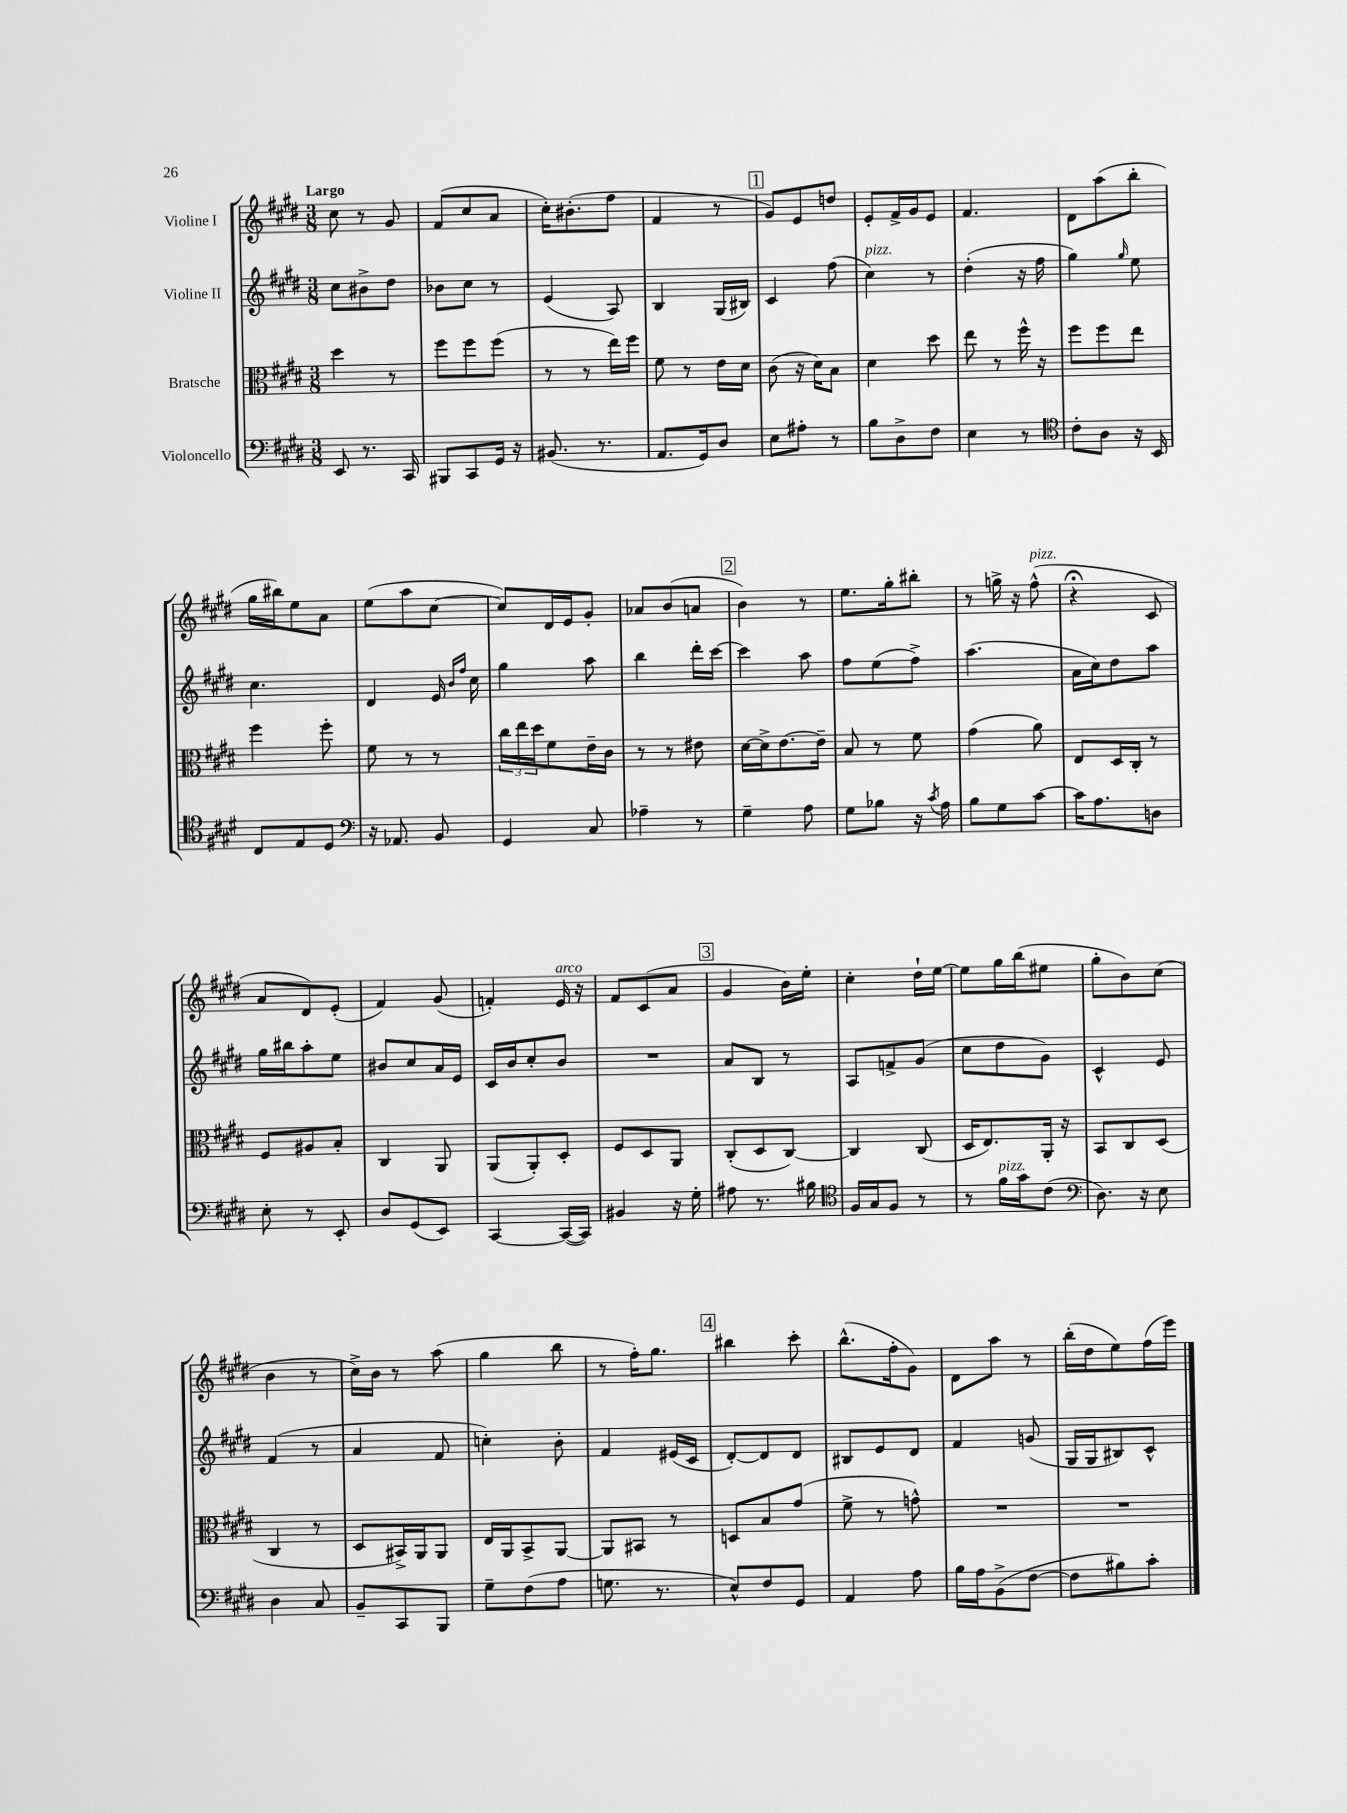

**kern	**kern	**kern	**kern
*staff4	*staff3	*staff2	*staff1
*clefF4	*clefC3	*clefG2	*clefG2
*k[f#c#g#d#]	*k[f#c#g#d#]	*k[f#c#g#d#]	*k[f#c#g#d#]
*M3/8	*M3/8	*M3/8	*M3/8
8EE	4dd#	8cc#	8cc#
8.r	.	8b#^	8r
.	8r	8dd#	8g#
16CC#	.	.	.
=	=	=	=
8BBB#	8ff#	8b-	(8f#
8CC#	8ff#	8cc#	8cc#
16GG#	(8ff#	8r	8a
16r	.	.	.
=	=	=	=
(8.BB#	8r	(4e	16cc#')
.	.	.	(8.b#'
.	8r	.	.
8.r	.	.	.
.	16ee)	8A)	8ff#
.	16ff#	.	.
=	=	=	=
8.AA	8f#	4B	4f#
.	8r	.	.
16GG#)	.	.	.
8D#	16e	(16G#	8r
.	16d#	16B#)	.
=	=	=	=
8E	(8c#	4c#	8g#)
8A#'	16r	.	8e
.	16d#)	.	.
8r	8B	(8ff#	8dd
=	=	=	=
8B	4d#	4cc#)	8e'
8D#^	.	.	16f#^
.	.	.	16g#
8F#	8dd#	8r	8e
=	=	=	=
4E	8ee	(4dd#'	4.f#
.	8r	.	.
8r	16ff#^^	16r	.
.	16r	16ff#	.
=	=	=	=
*clefC4	*	*	*
8c#'	8ff#	4gg#)	8d#
8A	8ff#	.	(8aa
.	.	16qqgg#	.
16r	8ee	8ee	8bb'
16BB	.	.	.
=	=	=	=
8C#	4ff#	4.cc#	16gg#
.	.	.	16bb#)
8E	.	.	8ee
8D#	8ff#'	.	8a
=	=	=	=
*clefF4	*	*	*
16r	8f#	4d#	(8ee
8.AA-	.	.	.
.	8r	.	8aa
8BB	8r	16e	[8cc#
.	.	16qqb	.
.	.	16qqff#	.
.	.	16cc#	.
=	=	=	=
4GG#	24cc#	4gg#	8cc#])
.	24ee	.	.
.	24dd#	.	.
.	8f#	.	16d#
.	.	.	16e
8C#	16e~	8aa	8g#'
.	16c#	.	.
=	=	=	=
4A-~	8r	4bb	8a-
.	8r	.	(8b
8r	8e#	16ddd#'	8a
.	.	[16ccc#	.
=	=	=	=
4G#~	[16d#	4ccc#]	4b)
.	16d#^]	.	.
.	[8.e	.	.
8A	.	8aa	8r
.	16e~]	.	.
=	=	=	=
8G#	8B	8ff#	8.ee
8B-	8r	(8ee	.
.	.	.	16gg#'
16r	8f#	8ff#^)	8bb#'
8qc#	.	.	.
16A	.	.	.
=	=	=	=
8B	(4g#	(4.aa	8r
8G#	.	.	16gg^
.	.	.	16r
[8c#	8a)	.	(8ff#^^
=	=	=	=
16c#]	8E	16a	4r;
8.A	.	16cc#)	.
.	16D#	8dd#	.
.	16C#'	.	.
8D	8r	8aa	8c#
=	=	=	=
8E'	8F#	16gg#	8a
.	.	16bb#	.
8r	8A#	8aa'	8d#)
8EE'	8B'	8ee	(8e'
=	=	=	=
8D#	4C#	8b#	4f#)
(8GG#	.	8cc#	.
8EE)	8AA	16a	(8g#
.	.	16e	.
=	=	=	=
[4CC#	(8AA	16c#	4f')
.	.	16b	.
.	8AA')	8cc#'	.
(16CC#_	8D#'	8b	16e
16CC#])	.	.	16r
=	=	=	=
4BB#	8F#	4.r	8f#
.	8D#	.	(8c#
16r	8AA	.	8a
16G#'	.	.	.
=	=	=	=
8A#	(8C#'	8a	4g#
8.r	8D#	8B	.
.	[8C#)	8r	16b)
16B#	.	.	16ee'
=	=	=	=
*clefC4	*	*	*
16F#	4C#]	8A	4cc#'
16G#	.	.	.
8F#	.	8f^	.
8r	(8C#	(8g#	16dd#`
.	.	.	[16ee
=	=	=	=
8r	16D#	8cc#	8ee]
.	8.E)	.	.
16f#	.	8dd#	16gg#
16g#	.	.	(16bb
(8c#	16AA'	8g#)	8ee#
.	16r	.	.
=	=	=	=
*clefF4	*	*	*
8.D#)	8BB	4c#^^	8gg#'
.	8C#	.	8b)
16r	.	.	.
8E	(8D#	8e	(8cc#
=	=	=	=
4D#	4C#	(4f#	4b
8C#	8r	8r	8r
=	=	=	=
8BB~	8D#	4a	16cc#^)
.	.	.	16b
8CC#	16BB#^)	.	8r
.	16AA	.	.
8BBB	8AA	8f#	(8aa
=	=	=	=
8G#~	16E	4cc')	4gg#
.	16AA	.	.
(8F#	8BB^	.	.
8A	[8AA	8b'	8bb
=	=	=	=
8.G	8AA]	4f#	8r
.	8BB#	.	16ff#')
8.r	.	.	8.gg#
.	8r	(16e#	.
.	.	16c#	.
=	=	=	=
8E^^)	8D	[8d#')	4bb#
8F#	8B	8d#]	.
8GG#	(8g#	8d#	8ccc#'
=	=	=	=
4AA	8f#^	8B#	(8.bb^^
.	8r	8e	.
.	.	.	16ff#'
8A	8g^^)	8d#	8g#)
=	=	=	=
16B	4.r	4f#	8d#
16A	.	.	.
(8BB^	.	.	8aa
[8F#	.	(8g	8r
=	=	=	=
8F#]	4.r	16G#	(16bb'
.	.	16G#	16dd#
8B#)	.	8B#)	8ee)
8c#'	.	8c#^^	(16ff#
.	.	.	16eee)
==	==	==	==
*-	*-	*-	*-
